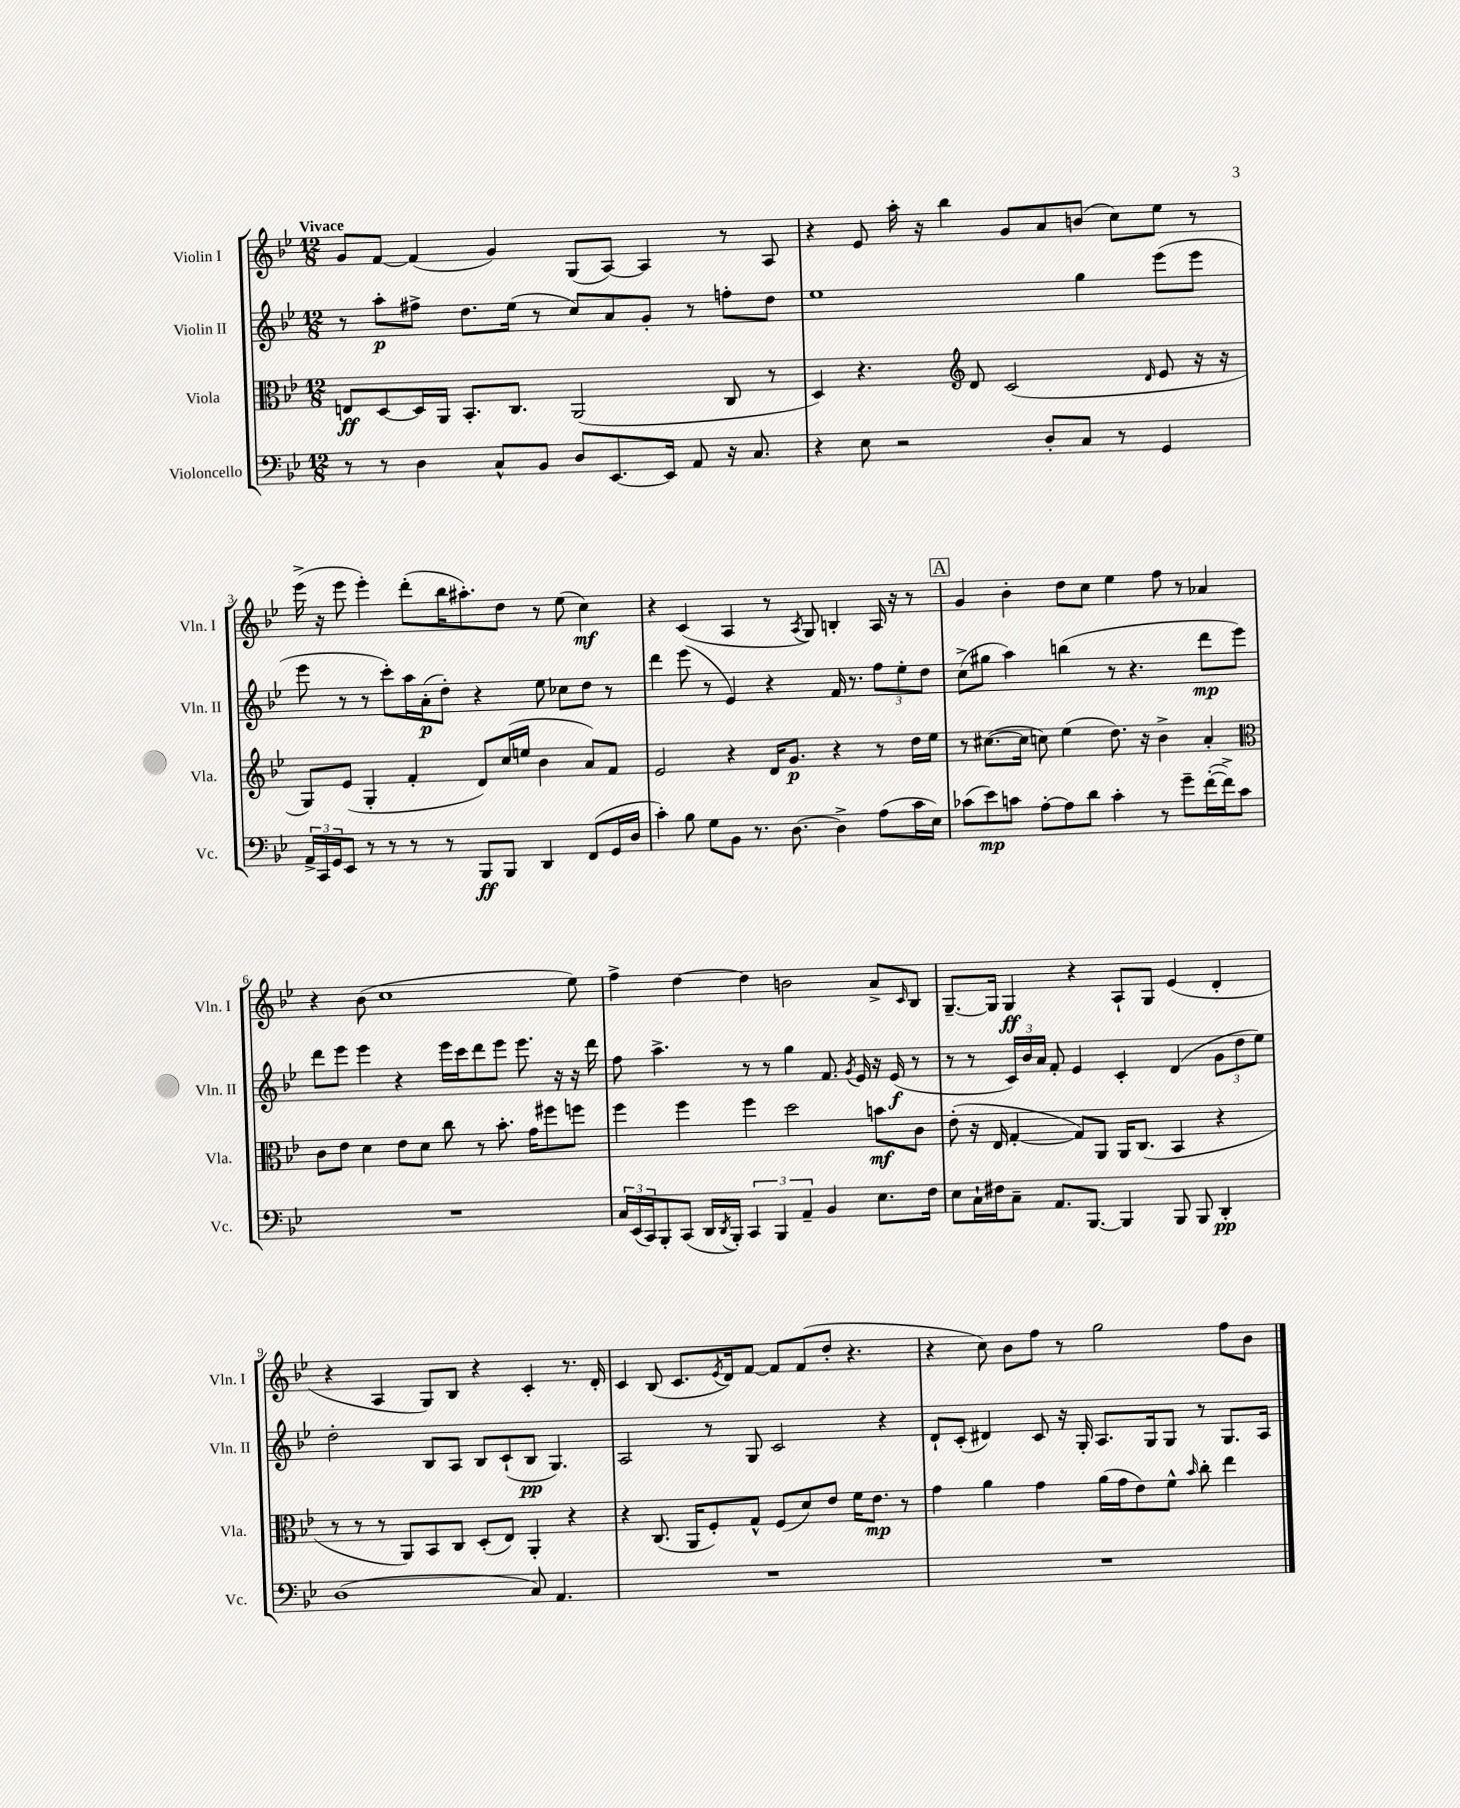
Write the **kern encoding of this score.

**kern	**dynam	**kern	**dynam	**kern	**dynam	**kern	**dynam
*part4	*part4	*part3	*part3	*part2	*part2	*part1	*part1
*staff4	*staff4	*staff3	*staff3	*staff2	*staff2	*staff1	*staff1
*I"Violoncello	*	*I"Viola	*	*I"Violin II	*	*I"Violin I	*
*I'Vc.	*	*I'Vla.	*	*I'Vln. II	*	*I'Vln. I	*
*clefF4	*	*clefC3	*	*clefG2	*	*clefG2	*
*k[b-e-]	*	*k[b-e-]	*	*k[b-e-]	*	*k[b-e-]	*
*M12/8	*	*M12/8	*	*M12/8	*	*M12/8	*
=1	=1	=1	=1	=1	=1	=1	=1
!	!	!	!	!	!	!LO:TX:a:B:t=Vivace	!
8r	.	8En/L	ff	8r	.	8g/L	.
8r	.	[8D/	.	8aa'\L	p	[8f/J	.
4D\	.	16D/L]	.	8ff#X^\J	.	(4f/]	.
.	.	16AA/JJ	.	.	.	.	.
.	.	8.BB-'/L	.	8.dd\L	.	.	.
8C^^/L	.	.	.	.	.	4g/)	.
.	.	8.C/J	.	(16ee-\Jk	.	.	.
8BB-/J	.	.	.	8r	.	.	.
8D/L	.	(2AA/	.	8cc/L)	.	(8G/L	.
[8.EE-/	.	.	.	8a/	.	[8A/J)	.
.	.	.	.	8g'/J	.	4A/]	.
16EE-/Jk]	.	.	.	.	.	.	.
8AA/	.	.	.	8r	.	.	.
16r	.	8C/	.	8ffn'\L	.	8r	.
8.C/	.	.	.	.	.	.	.
.	.	8r	.	8dd\J	.	8A/	.
=2	=2	=2	=2	=2	=2	=2	=2
4r	.	4D/)	.	1ee-	.	4r	.
8E-\	.	4.r	.	.	.	8e-/	.
2r	.	.	.	.	.	16aa'\	.
.	.	.	.	.	.	16r	.
.	.	.	.	.	.	4bb-\	.
*	*	*clefG2	*	*	*	*	*
.	.	8d/	.	.	.	.	.
.	.	(2c/	.	.	.	8g/L	.
8D'/L	.	.	.	.	.	8a/	.
8C/J	.	.	.	4gg\	.	(8bn/J	.
8r	.	.	.	.	.	8cc\L)	.
.	.	16qqd/	.	.	.	.	.
4GG/	.	8e-/	.	(8eee-\L	.	8ee-\J	.
.	.	16r	.	8eee-\J	.	8r	.
.	.	16r	.	.	.	.	.
!!LO:LB:g=z
=3	=3	=3	=3	=3	=3	=3	=3
24AA^/LL	.	8G/L)	.	8eee-\	.	(16eee-^\	.
24CC/	.	.	.	.	.	.	.
.	.	.	.	.	.	16r	.
24GG/J	.	.	.	.	.	.	.
8EE-/J	.	(8e-/J	.	8r	.	8eee-\	.
8r	.	4G'/	.	8r	.	4eee-'\)	.
8r	.	.	.	8ccc'\L)	.	.	.
8r	.	4f'/	.	16aa\L	.	(8ddd'\L	.
.	.	.	.	(16a'\J	p	.	.
8r	.	.	.	8dd'\J)	.	16bb-\K	.
.	.	.	.	.	.	8.aa#X'\)	.
8BBB-/L	ff	8d/L)	.	4r	.	.	.
8BBB-/J	.	(16cc/L	.	.	.	8dd\J	.
.	.	16een/JJ	.	.	.	.	.
4DD/	.	4b-\	.	8ee-\	.	8r	.
.	.	.	.	8cc-X\L	.	(8ee-\	.
(8FF/L	.	8a/L)	.	8dd\J	.	4cc\)	mf
16GG/L	.	8f/J	.	8r	.	.	.
16D/JJ	.	.	.	.	.	.	.
=4	=4	=4	=4	=4	=4	=4	=4
4c'\)	.	2e-/	.	4ddd\	.	4r	.
8B-\	.	.	.	(8eee-\	.	(4c/	.
8G\L	.	.	.	8r	.	.	.
8BB-\J	.	4r	.	4e-/)	.	4A/	.
8.r	.	.	.	.	.	.	.
.	.	16d/KL	.	4r	.	8r	.
[8.D\	.	8.g/J	p	.	.	.	.
.	.	.	.	.	.	8qA/	.
.	.	.	.	.	.	8G/)	.
4D^\]	.	4r	.	16f/	.	4Bn'/	.
.	.	.	.	8.r	.	.	.
(8A\L	.	8r	.	12ff\L	.	16A/	.
.	.	.	.	.	.	16r	.
.	.	.	.	12ee-'\	.	.	.
16c\L	.	16dd\LL	.	.	.	8r	.
.	.	.	.	12dd\J	.	.	.
16E-\JJ)	.	16ee-\JJ	.	.	.	.	.
!!LO:REH:place=s1:t=A
=5	=5	=5	=5	=5	=5	=5	=5
(8c-X\L	.	8r	.	(8cc^\L	.	4g/	.
8e-\)	mp	([8.cc#X\L	.	8gg#X\J	.	.	.
8cn\J	.	.	.	4aa\)	.	4b-'\	.
.	.	16cc#\Jk]	.	.	.	.	.
[8A'\L	.	8ccn\)	.	.	.	.	.
8A\]	.	(4ee-\	.	(4bbn\	.	8dd\L	.
8d\J	.	.	.	.	.	8cc\J	.
4c'\	.	8.dd\)	.	8r	.	4ee-\	.
.	.	.	.	4.r	.	.	.
.	.	16r	.	.	.	.	.
8r	.	4b-^\	.	.	.	8ff\	.
8g~\L	.	.	.	.	.	8r	.
([16f'\L	.	4a'/	.	8ddd\L	mp	4a-X/	.
16f^\J])	.	.	.	.	.	.	.
8c\J	.	.	.	8eee-\J)	.	.	.
!!LO:LB:g=z
=6	=6	=6	=6	=6	=6	=6	=6
*	*	*clefC3	*	*	*	*	*
1.r	.	8c\L	.	8ddd\L	.	4r	.
.	.	8e-\J	.	8eee-\J	.	.	.
.	.	4d\	.	4eee-\	.	(8b-\	.
.	.	.	.	.	.	1cc	.
.	.	8e-\L	.	4r	.	.	.
.	.	8d\J	.	.	.	.	.
.	.	8cc\	.	16eee-\LL	.	.	.
.	.	.	.	16ccc\J	.	.	.
.	.	8r	.	8ddd\	.	.	.
.	.	8.b-'\	.	8eee-\J	.	.	.
.	.	.	.	8.eee-\	.	.	.
.	.	16g\KL	.	.	.	.	.
.	.	8ff#X\	.	.	.	.	.
.	.	.	.	16r	.	.	.
.	.	8ffn\J	.	16r	.	8ee-\)	.
.	.	.	.	16ddd\	.	.	.
=7	=7	=7	=7	=7	=7	=7	=7
24C/LL	.	4ff\	.	8ff\	.	4ff^\	.
(24EE-/	.	.	.	.	.	.	.
24CC/J)	.	.	.	.	.	.	.
8BBB-'/	.	.	.	4.aa^\	.	.	.
(8CC/J	.	4ff\	.	.	.	[4dd\	.
16DD/LL	.	.	.	.	.	.	.
8qDD/	.	.	.	.	.	.	.
16BBB-'/JJ)	.	.	.	.	.	.	.
6CC/	.	4ff\	.	8r	.	4dd\]	.
.	.	.	.	8r	.	.	.
6BBB-/	.	.	.	.	.	.	.
.	.	2dd\	.	4gg\	.	2bn\	.
6AA~/	.	.	.	.	.	.	.
4BB-/	.	.	.	8.f/	.	.	.
.	.	.	.	8qg/	.	.	.
.	.	.	.	16e-/	.	.	.
8.E-\L	.	8bn\L	mf	16r	.	8a^/L	.
.	.	.	.	(16e-/	f	.	.
.	.	.	.	.	.	16qqc/	.
.	.	8c\J	.	8r	.	8B-/J	.
16F\Jk	.	.	.	.	.	.	.
=8	=8	=8	=8	=8	=8	=8	=8
8E-\L	.	(8e-'\	.	8r	.	[8.G~/L	.
16C`\L	.	16r	.	8r	.	.	.
16F#X\J	.	16E-/	.	.	.	16G/Jk]	.
8C~\J	.	[4G'/	.	24c/LL)	.	4G/	ff
.	.	.	.	24b-/	.	.	.
.	.	.	.	24a/JJ	.	.	.
8.AA/L	.	.	.	8f'/	.	.	.
.	.	8G/L])	.	4e-/	.	4r	.
[8.BBB-/J	.	.	.	.	.	.	.
.	.	8AA/J	.	.	.	.	.
4BBB-/]	.	16AA/KL	.	4c'/	.	8A`/L	.
.	.	(8.C/J	.	.	.	.	.
.	.	.	.	.	.	8G/J	.
8BBB-/	.	4BB-/	.	(4d/	.	(4e-/	.
8BBB-/	.	.	.	.	.	.	.
4DD'/	pp	4r	.	12g\L	.	4d'/	.
.	.	.	.	12dd\	.	.	.
.	.	.	.	12ee-\J)	.	.	.
!!LO:LB:g=z
=9	=9	=9	=9	=9	=9	=9	=9
(1D	.	8r	.	2dd'\	.	4r	.
.	.	8r	.	.	.	.	.
.	.	8r	.	.	.	4A/	.
.	.	8AA/L)	.	.	.	.	.
.	.	8BB-/	.	8B-/L	.	8G/L)	.
.	.	8C/J	.	8A/J	.	8B-/J	.
.	.	(8D'/L	.	8B-/L	.	4r	.
.	.	8E-/J)	.	(8c`/	.	.	.
8C/)	.	4AA'/	.	8B-/J	pp	4c'/	.
4.AA/	.	.	.	4.G/)	.	.	.
.	.	4r	.	.	.	8.r	.
.	.	.	.	.	.	16d'/	.
=10	=10	=10	=10	=10	=10	=10	=10
1.r	.	4r	.	2A/	.	4c/	.
.	.	(8.C/	.	.	.	(8B-/	.
.	.	.	.	.	.	8.c/L	.
.	.	16AA/KL	.	.	.	.	.
.	.	8F'/)	.	8r	.	.	.
.	.	.	.	.	.	8qe-/	.
.	.	.	.	.	.	16d/k)	.
.	.	8G^^/J	.	8G/	.	[8f/J	.
.	.	(8F/L	.	2c/	.	8f/L]	.
.	.	8d/)	.	.	.	(8f/	.
.	.	8e-/J	.	.	.	8dd'/J	.
.	.	16f\KL	.	.	.	4.r	.
.	.	8.e-\J	mp	.	.	.	.
.	.	.	.	4r	.	.	.
.	.	8r	.	.	.	.	.
=11	=11	=11	=11	=11	=11	=11	=11
1.r	.	4g\	.	8d`/L	.	4r	.
.	.	.	.	(8c'/J	.	.	.
.	.	4a\	.	4d#X/)	.	8cc\)	.
.	.	.	.	.	.	8b-\L	.
.	.	4g\	.	8c/	.	8ff\J	.
.	.	.	.	16r	.	8r	.
.	.	.	.	16G'/	.	.	.
.	.	(16a\LL	.	8.A/L	.	2gg\	.
.	.	16g\J	.	.	.	.	.
.	.	8e-\)	.	.	.	.	.
.	.	.	.	16G/k	.	.	.
.	.	8f^^\J	.	8G/J	.	.	.
.	.	16qqb-/	.	.	.	.	.
.	.	8cc'\	.	8r	.	.	.
.	.	4ee-\	.	8.G/L	.	8ff\L	.
.	.	.	.	.	.	8b-\J	.
.	.	.	.	16A/Jk	.	.	.
==	==	==	==	==	==	==	==
*-	*-	*-	*-	*-	*-	*-	*-
